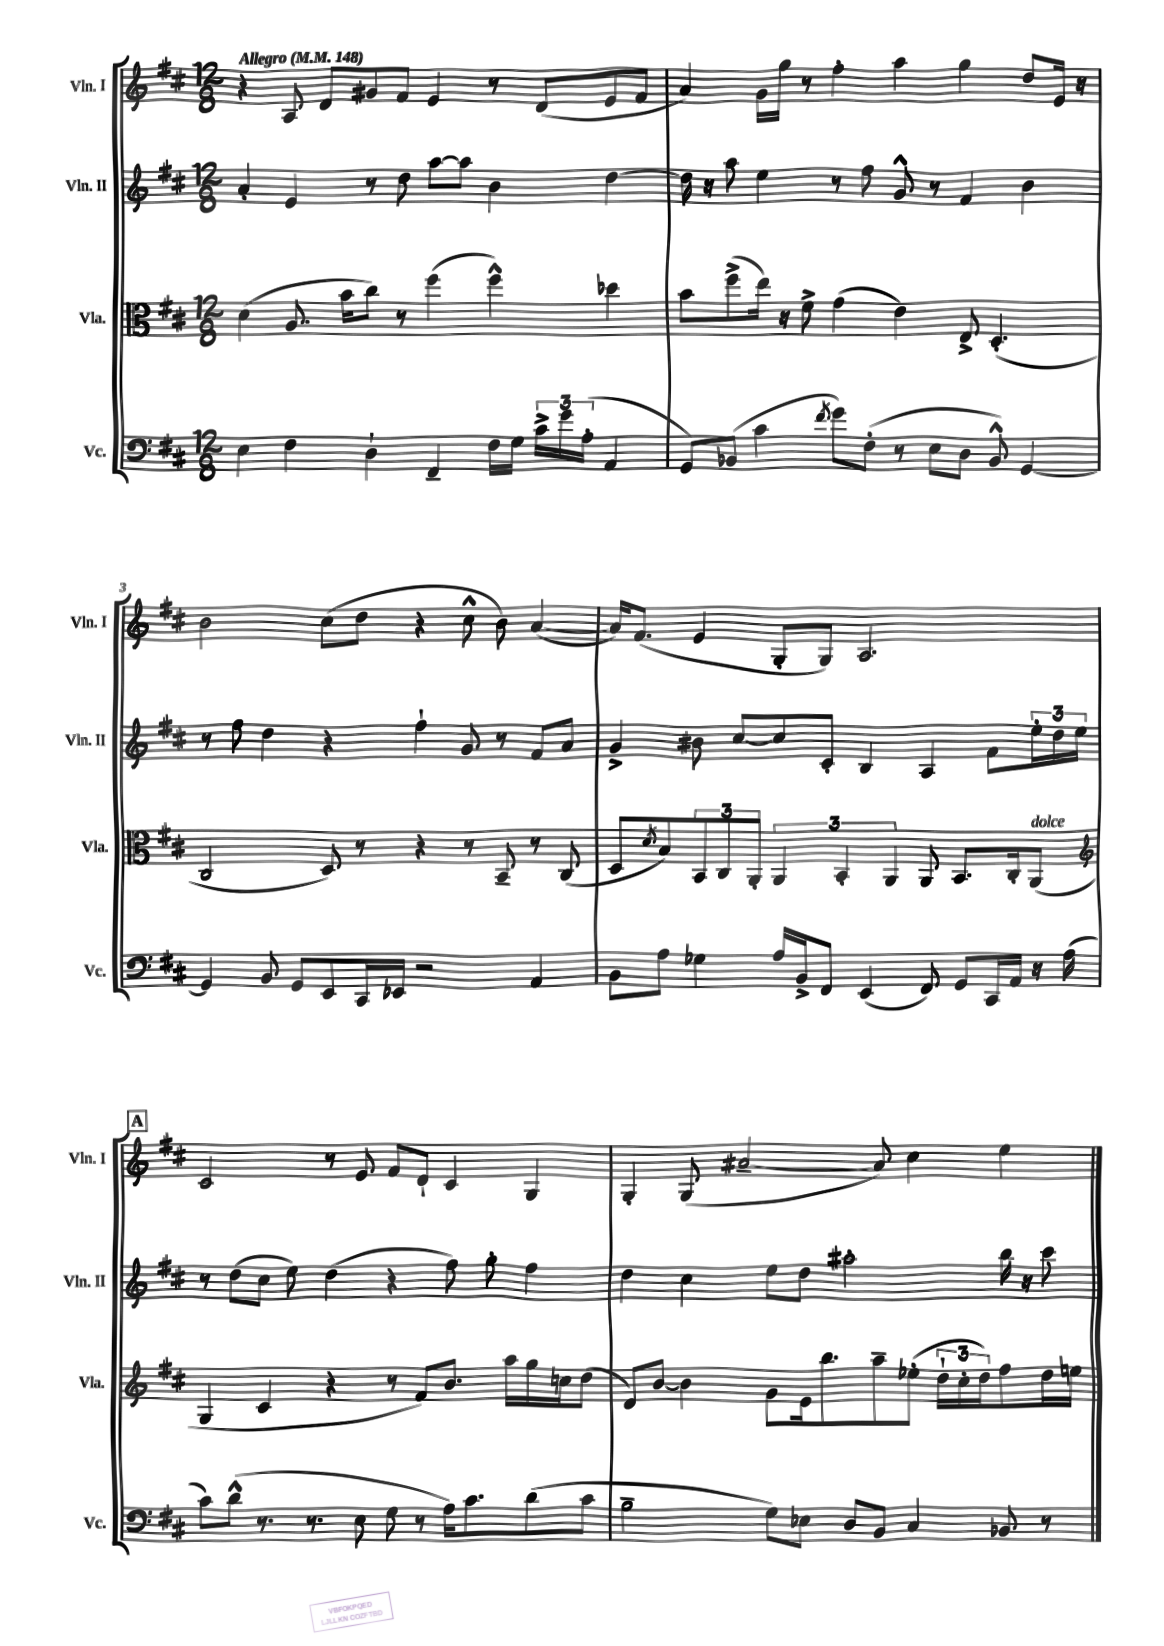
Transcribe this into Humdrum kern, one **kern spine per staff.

**kern	**kern	**kern	**kern
*staff4	*staff3	*staff2	*staff1
*clefF4	*clefC3	*clefG2	*clefG2
*k[f#c#]	*k[f#c#]	*k[f#c#]	*k[f#c#]
*M12/8	*M12/8	*M12/8	*M12/8
*MM148	*MM148	*MM148	*MM148
4E	(4d	4a'	4r
4F#	8.A	4e	8A
.	.	.	8d
.	16b	.	.
4D`	8cc#)	8r	8g#
.	8r	8dd	8f#
4FF#~	(4ff#	[8aa	4e
.	.	8aa]	.
16F#	4ff#^^)	4b	8r
16G	.	.	.
24c#^	.	.	(8d
24g	.	.	.
(24A'	.	.	.
4AA	4dd-	[4dd	8e
.	.	.	8f#
=	=	=	=
8GG)	8b	16dd]	4a)
.	.	16r	.
(8BB-	(8ff#^	8aa	.
4c#	16ee)	4ee	16g
.	16r	.	16gg
.	8f#^	.	8r
8qf#	.	.	.
8g)	(4g	8r	4ff#'
(8F#'	.	8ff#	.
8r	4e)	8g^^	4aa
8E	.	8r	.
8D	8E^	4f#	4gg
8BB-^^)	(4.D'	.	.
[4GG	.	4b	8dd
.	.	.	16e
.	.	.	16r
=	=	=	=
4GG]	2C#	8r	2b
.	.	8ff#	.
8BB	.	4dd	.
8GG	.	.	.
8EE	8D)	4r	(8cc#
16CC#	8r	.	8dd
16EE-	.	.	.
2r	4r	4ff#`	4r
.	8r	8g	8cc#^^
.	8BB~	8r	8b)
4AA	8r	8f#	([4a
.	(8C#	8a	.
=	=	=	=
8BB	8D	4g^	16a])
.	.	.	(8.f#
.	8qd	.	.
8A	8B)	.	.
4G-	12BB	8b#	4e
.	12C#	.	.
.	.	[8cc#	.
.	12AA'	.	.
16A	6AA	8cc#]	8G'
16BB^	.	.	.
8FF#	.	8c#'	8G)
.	6BB'	.	.
(4EE	.	4B	2.A
.	6AA	.	.
8FF#)	8AA	4A	.
8GG	8.BB	.	.
16CC#	.	8f#	.
16AA	16C#'	.	.
16r	(8AA	24ee'	.
.	.	24dd	.
(16A	.	.	.
.	.	24ee	.
=	=	=	=
*	*clefG2	*	*
8c#)	4G	8r	2c#
(8d^^	.	(8dd	.
8.r	4c#	8cc#	.
.	.	8ee)	.
8.r	.	.	.
.	4r	(4dd	8r
8E	.	.	8e
8G	8r	4r	8f#
8r	8f#)	.	8d`
16A)	8.b	8ff#)	4c#
8.c#	.	.	.
.	.	8gg'	.
.	16aa	.	.
(8d	16gg	4ff#	4G
.	16cc	.	.
8c#	(8dd	.	.
=	=	=	=
2B~	8d)	4dd	4G'
.	[8b	.	.
.	4b]	4cc#	(8G
.	.	.	[2a#~
8G)	8g	8ee	.
8E-	16e	8dd	.
.	8.bb	.	.
8D	.	2aa#'	.
8BB	8aa~	.	8a#])
4C#	(8ee-'	.	4cc#
.	24dd`	.	.
.	24cc#'	.	.
.	24dd)	.	.
8BB-	8ff#	16bb	4ee
.	.	16r	.
8r	16dd	8ccc#	.
.	16ee	.	.
==	==	==	==
*-	*-	*-	*-
